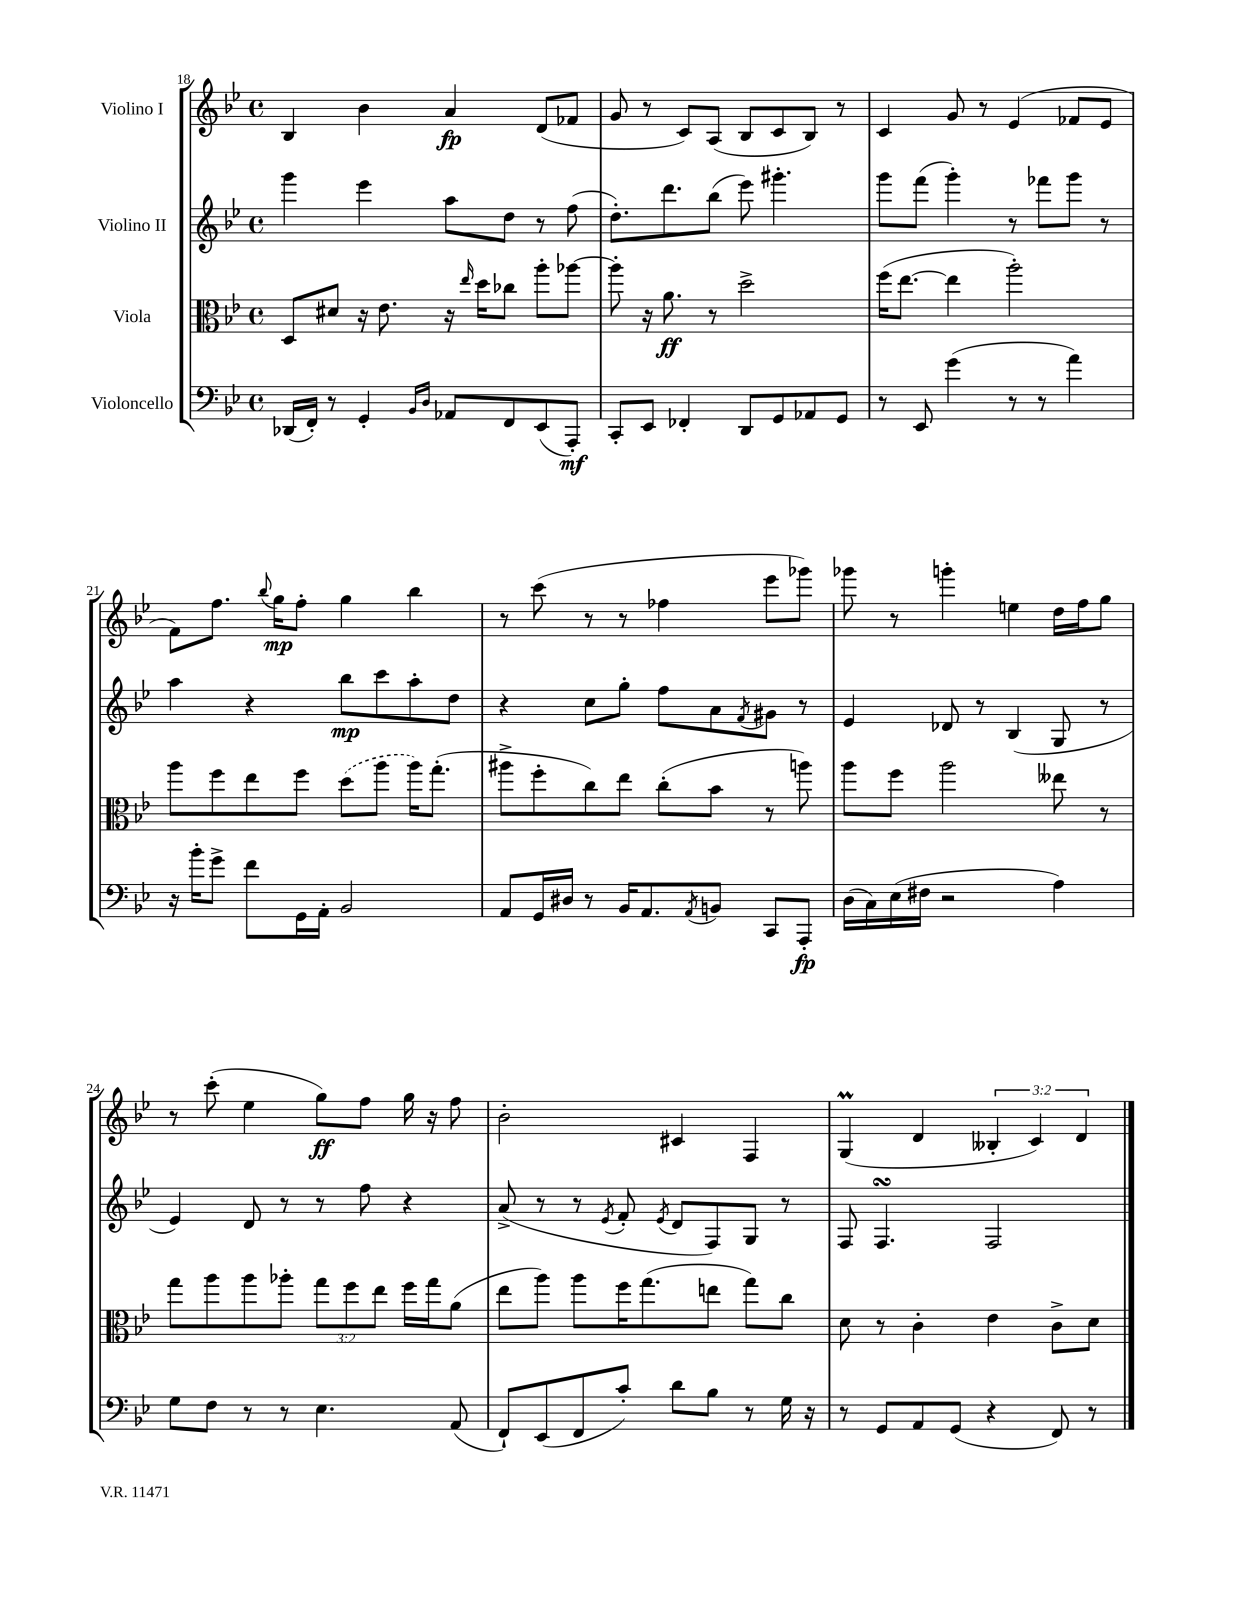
<<
\new StaffGroup <<
\new Staff = "s0" \with { instrumentName = "Violino I" } {
    \clef treble \key bes \major \defaultTimeSignature \time 4/4 \override Staff.TupletNumber.text = #tuplet-number::calc-fraction-text
    bes4 bes'4 a'4\fp d'8( fes'8 |
    g'8 r8 c'8) a8( bes8 c'8 bes8) r8 |
    c'4 g'8 r8 ees'4( fes'8 ees'8 |
    f'8) f''8. \appoggiatura { bes''8 } g''16\mp f''8-. g''4 bes''4 |
    r8 c'''8( r8 r8 fes''4 ees'''8 ges'''8) |
    ges'''8 r8 g'''4-. e''4 d''16 f''16 g''8 |
    r8 c'''8-.( ees''4 g''8\ff) f''8 g''16 r16 f''8 |
    bes'2-. cis'4 f4 |
    g4\prall( d'4 \tuplet 3/2 { beses4-. c'4) d'4 } \bar "|." |
}
\new Staff = "s1" \with { instrumentName = "Violino II" } {
    \clef treble \key bes \major \defaultTimeSignature \time 4/4
    g'''4 ees'''4 a''8 d''8 r8 f''8( |
    d''8.-.) d'''8. bes''8( ees'''8) gis'''4.-. |
    g'''8 f'''8( g'''4-.) r8 fes'''8 g'''8 r8 |
    a''4 r4 bes''8\mp c'''8 a''8-. d''8 |
    r4 c''8 g''8-. f''8 a'8 \acciaccatura { f'8 } gis'8 r8 |
    ees'4 des'8 r8 bes4( g8 r8 |
    ees'4) d'8 r8 r8 f''8 r4 |
    a'8->( r8 r8 \acciaccatura { ees'8 } f'8-. \acciaccatura { ees'8 } d'8 f8) g8 r8 |
    f8 f4.\turn f2 \bar "|." |
}
\new Staff = "s2" \with { instrumentName = "Viola" } {
    \clef alto \key bes \major \defaultTimeSignature \time 4/4 \override Staff.TupletNumber.text = #tuplet-number::calc-fraction-text
    d8 dis'8 r16 ees'8. r16 \grace { ees''16 } d''16 ces''8 a''8-. aes''8~ |
    aes''8-. r16 a'8.\ff r8 d''2-> |
    f''16( ees''8.~ ees''4 a''2-.) |
    a''8 f''8 ees''8 f''8 \once \slurDashed d''8( a''8 a''16) g''8.-.( |
    ais''8-> f''8-. c''8) ees''8 c''8-.( bes'8 r8 a''8) |
    a''8 f''8 a''2 eeses''8 r8 |
    g''8 a''8 a''8 aes''8-. \tuplet 3/2 { g''8 f''8 ees''8 } f''16 g''16 a'8( |
    ees''8 a''8) a''8 f''16 g''8.( e''8 g''8) c''8 |
    d'8 r8 c'4-. ees'4 c'8-> d'8 \bar "|." |
}
\new Staff = "s3" \with { instrumentName = "Violoncello" } {
    \clef bass \key bes \major \defaultTimeSignature \time 4/4
    des,16( f,16-.) r8 g,4-. \grace { bes,16 d16 } aes,8 f,8 ees,8( a,,8-.\mf) |
    c,8-. ees,8 fes,4-. d,8 g,8 aes,8 g,8 |
    r8 ees,8 g'4( r8 r8 a'4) |
    r16 bes'16-. g'8-> f'8 g,16 a,16-. bes,2 |
    a,8 g,16 dis16 r8 bes,16 a,8. \acciaccatura { a,8 } b,8 c,8 a,,8-.\fp |
    d16( c16) ees16( fis16 r2 a4) |
    g8 f8 r8 r8 ees4. a,8( |
    f,8-!) ees,8( f,8 c'8-.) d'8 bes8 r8 g16 r16 |
    r8 g,8 a,8 g,8( r4 f,8) r8 \bar "|." |
}
>>
>>
\layout { \context { \Score currentBarNumber = #18 } }
